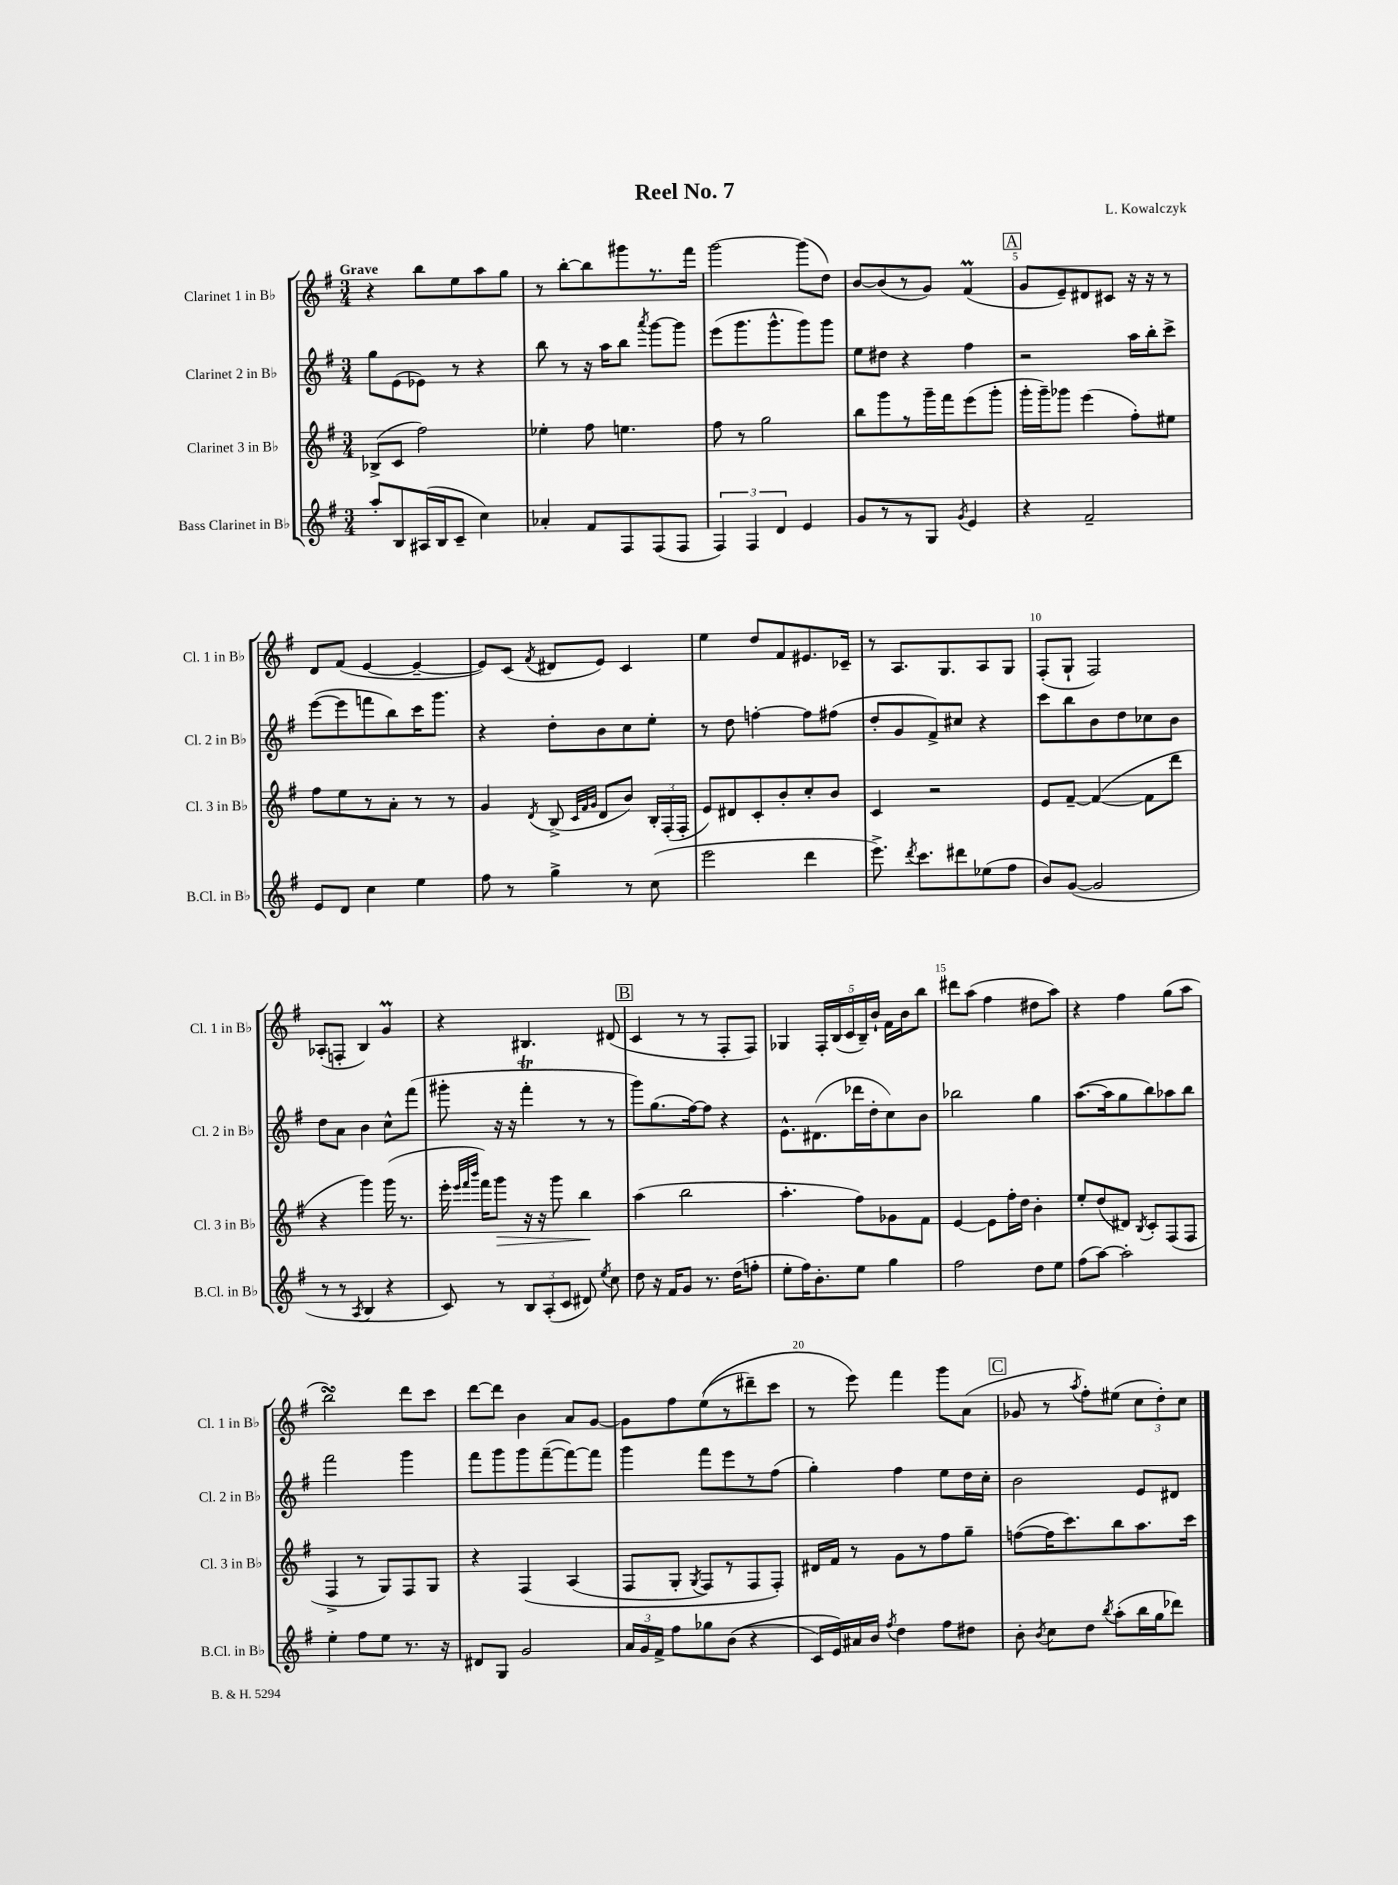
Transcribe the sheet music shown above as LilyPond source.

\header { title = "Reel No. 7" composer = "L. Kowalczyk" }
<<
\new StaffGroup <<
\new Staff = "s0" \with { instrumentName = "Clarinet 1 in Bb" shortInstrumentName = "Cl. 1 in Bb" } {
    \clef treble \key g \major \numericTimeSignature \time 3/4 \tempo "Grave"
    \autoBeamOff r4 b''8[ e''8 a''8 g''8] |
    r8 b''8[~-. b''8 gis'''8 r8. fis'''16] |
    g'''2~ g'''8[( d''8]) |
    b'8[~ b'8( r8 g'8]) fis'4\prall( |
    \mark \markup { \box "A" } g'8[ e'8--) dis'8 cis'8] r16 r16 r8 |
    d'8[ fis'8]( e'4~ e'4~-- |
    e'8[) c'8]( \acciaccatura { fis'8 } dis'8[ e'8]) c'4 |
    e''4 d''8[ fis'8 eis'8. ces'16]-- |
    r8 a8.[ g8. a8 g8] |
    fis8[-.( g8]-! fis2) |
    aes8[-.( f8]-. b4) g'4\prall |
    r4 bis4. dis'8( |
    \mark \markup { \box "B" } c'4 r8 r8 fis8[-. fis8]) |
    ges4 \tuplet 5/4 { fis16[-. b16( c'16 b16--) b'16]-! } fis'16[ b'16 b''8] |
    dis'''8[ a''8]( fis''4 dis''8[ a''8]) |
    r4 fis''4 g''8[( a''8] |
    b''2\turn) d'''8[ c'''8] |
    d'''8[~ d'''8] b'4 a'8[ g'8]~ |
    g'8[ fis''8 e''8(\( r8 dis'''8--) c'''8] |
    r8 e'''8\) fis'''4 g'''8[ a'8]( |
    \mark \markup { \box "C" } ges'8 r8 \acciaccatura { a''8 } fis''8[-.) eis''8]( \tuplet 3/2 { c''8[ d''8-.) c''8] } \bar "|." |
}
\new Staff = "s1" \with { instrumentName = "Clarinet 2 in Bb" shortInstrumentName = "Cl. 2 in Bb" } {
    \clef treble \key g \major \numericTimeSignature \time 3/4
    \autoBeamOff g''8[ e'8( ees'8]) r8 r4 |
    b''8 r8 r16 a''16[ b''8] \acciaccatura { a'''8 } g'''8[~ g'''8] |
    e'''8[( g'''8. g'''8.-^ g'''8) g'''8] |
    e''8[ dis''8] r4 fis''4 |
    \mark \markup { \box "A" } r2 a''16[ b''16-. c'''8]-> |
    e'''8[~( e'''8 f'''8 b''8) c'''16 g'''8.] |
    r4 d''8[-. b'8 c''8 e''8]-. |
    r8 d''8 f''4~-. f''8[ fis''8]( |
    d''8[-. g'8 fis'8->) cis''8] r4 |
    c'''8[ b''8 b'8 d''8 ces''8 b'8] |
    d''8[ a'8] b'4 c''8[-^ fis'''8]( |
    gis'''8-. r16 r16 fis'''4-.\trill r8 r8 |
    \mark \markup { \box "B" } g'''8[) g''8.( fis''16~) fis''8] r4 |
    e'8.[-^ dis'8.( des'''16 d''16-. c''8) b'8] |
    bes''2 g''4 |
    a''8.[~( a''16 g''8 b''8) aes''8 b''8] |
    fis'''2 g'''4 |
    fis'''8[ g'''8 g'''8 fis'''8~--( fis'''8~) fis'''8] |
    g'''4 fis'''8[ e'''8 r8 fis''8]( |
    g''4-.) fis''4 e''8[ d''16 c''16]-. |
    \mark \markup { \box "C" } b'2 e'8[ dis'8] \bar "|." |
}
\new Staff = "s2" \with { instrumentName = "Clarinet 3 in Bb" shortInstrumentName = "Cl. 3 in Bb" } {
    \clef treble \key g \major \numericTimeSignature \time 3/4
    \autoBeamOff bes8[->( c'8] fis''2) |
    ees''4-. fis''8 e''4. |
    fis''8 r8 g''2 |
    b''8[ g'''8 r8 g'''16-- fis'''16 e'''8( g'''8]-. |
    \mark \markup { \box "A" } g'''16[-. g'''16--) ges'''8] e'''4( fis''8[-.) eis''8] |
    fis''8[ e''8 r8 a'8]-. r8 r8 |
    g'4 \acciaccatura { d'8 } b8->( \grace { c'32[ fis'32 g'32] } d'8[ b'8]) \tuplet 3/2 { b16[-. fis16-.( fis16]-. } |
    e'8[) dis'8 c'8-. b'8-. c''8-. b'8] |
    c'4 r2 |
    e'8[ fis'8]~-- fis'4~( fis'8[ d'''8] |
    r4 g'''4) g'''16( r8. |
    e'''16-. \grace { e'''32[ fis'''32 b'''32] } fis'''16[) g'''8]\> r16 r16 g'''8 b''4\! |
    \mark \markup { \box "B" } a''4( b''2 |
    a''4.-. fis''8[) ges'8 fis'8] |
    e'4~ e'8[ fis''16-. d''16] b'4-. |
    e''8[-. d''8( dis'8]) \acciaccatura { b8 } c'8[-. fis8( fis8] |
    fis4-> r8 g8[) fis8 g8] |
    r4 fis4\( a4( |
    fis8[ g8]-. \acciaccatura { g8 } fis8[) r8 fis8 fis8]-.\) |
    dis'16[ fis'16] r8 g'8[ r8 fis''8 g''8]-- |
    \mark \markup { \box "C" } f''8[~( f''16 c'''8.) b''8 a''8. c'''16] \bar "|." |
}
\new Staff = "s3" \with { instrumentName = "Bass Clarinet in Bb" shortInstrumentName = "B.Cl. in Bb" } {
    \clef treble \key g \major \numericTimeSignature \time 3/4
    \autoBeamOff a''8[-. b8 ais16( b16 c'8]-- c''4) |
    aes'4-. fis'8[ fis8 fis8( fis8] |
    \tuplet 3/2 { fis4) fis4 d'4 } e'4 |
    g'8[ r8 r8 g8] \acciaccatura { g'8 } e'4 |
    \mark \markup { \box "A" } r4 fis'2-- |
    e'8[ d'8] c''4 e''4 |
    fis''8 r8 g''4-> r8 c''8( |
    e'''2 d'''4 |
    e'''8.->) \acciaccatura { d'''8 } c'''8.[ dis'''8 ees''8( fis''8] |
    b'8[) g'8]~( g'2 |
    r8 r8 \acciaccatura { a8 } b4 r4 |
    c'8) r8 \tuplet 3/2 { b8[ a8-.( c'8] } dis'8) \acciaccatura { e''8 } c''8 |
    \mark \markup { \box "B" } d''8 r16 fis'16[ g'8] r8. d''16[( f''8]-. |
    e''8[-. fis''16) b'8.-. e''8] g''4 |
    fis''2 d''8[ e''8] |
    fis''8[( a''8]~) a''2-. |
    e''4-. fis''8[ e''8] r8. r16 |
    dis'8[ g8] g'2 |
    \tuplet 3/2 { a'16[ g'16 fis'16]-> } fis''8[ ges''8 b'8](\( r4 |
    c'16[) e'16\) ais'16 b'16] \acciaccatura { fis''8 } d''4 fis''8[ dis''8] |
    \mark \markup { \box "C" } b'8-. \acciaccatura { b'8 } c''8[ d''8] \acciaccatura { b''8 } a''8[-.( b''16 g''16 des'''8]) \bar "|." |
}
>>
>>
\layout { \context { \Score \override BarNumber.break-visibility = ##(#f #t #t) barNumberVisibility = #(every-nth-bar-number-visible 5) } }
